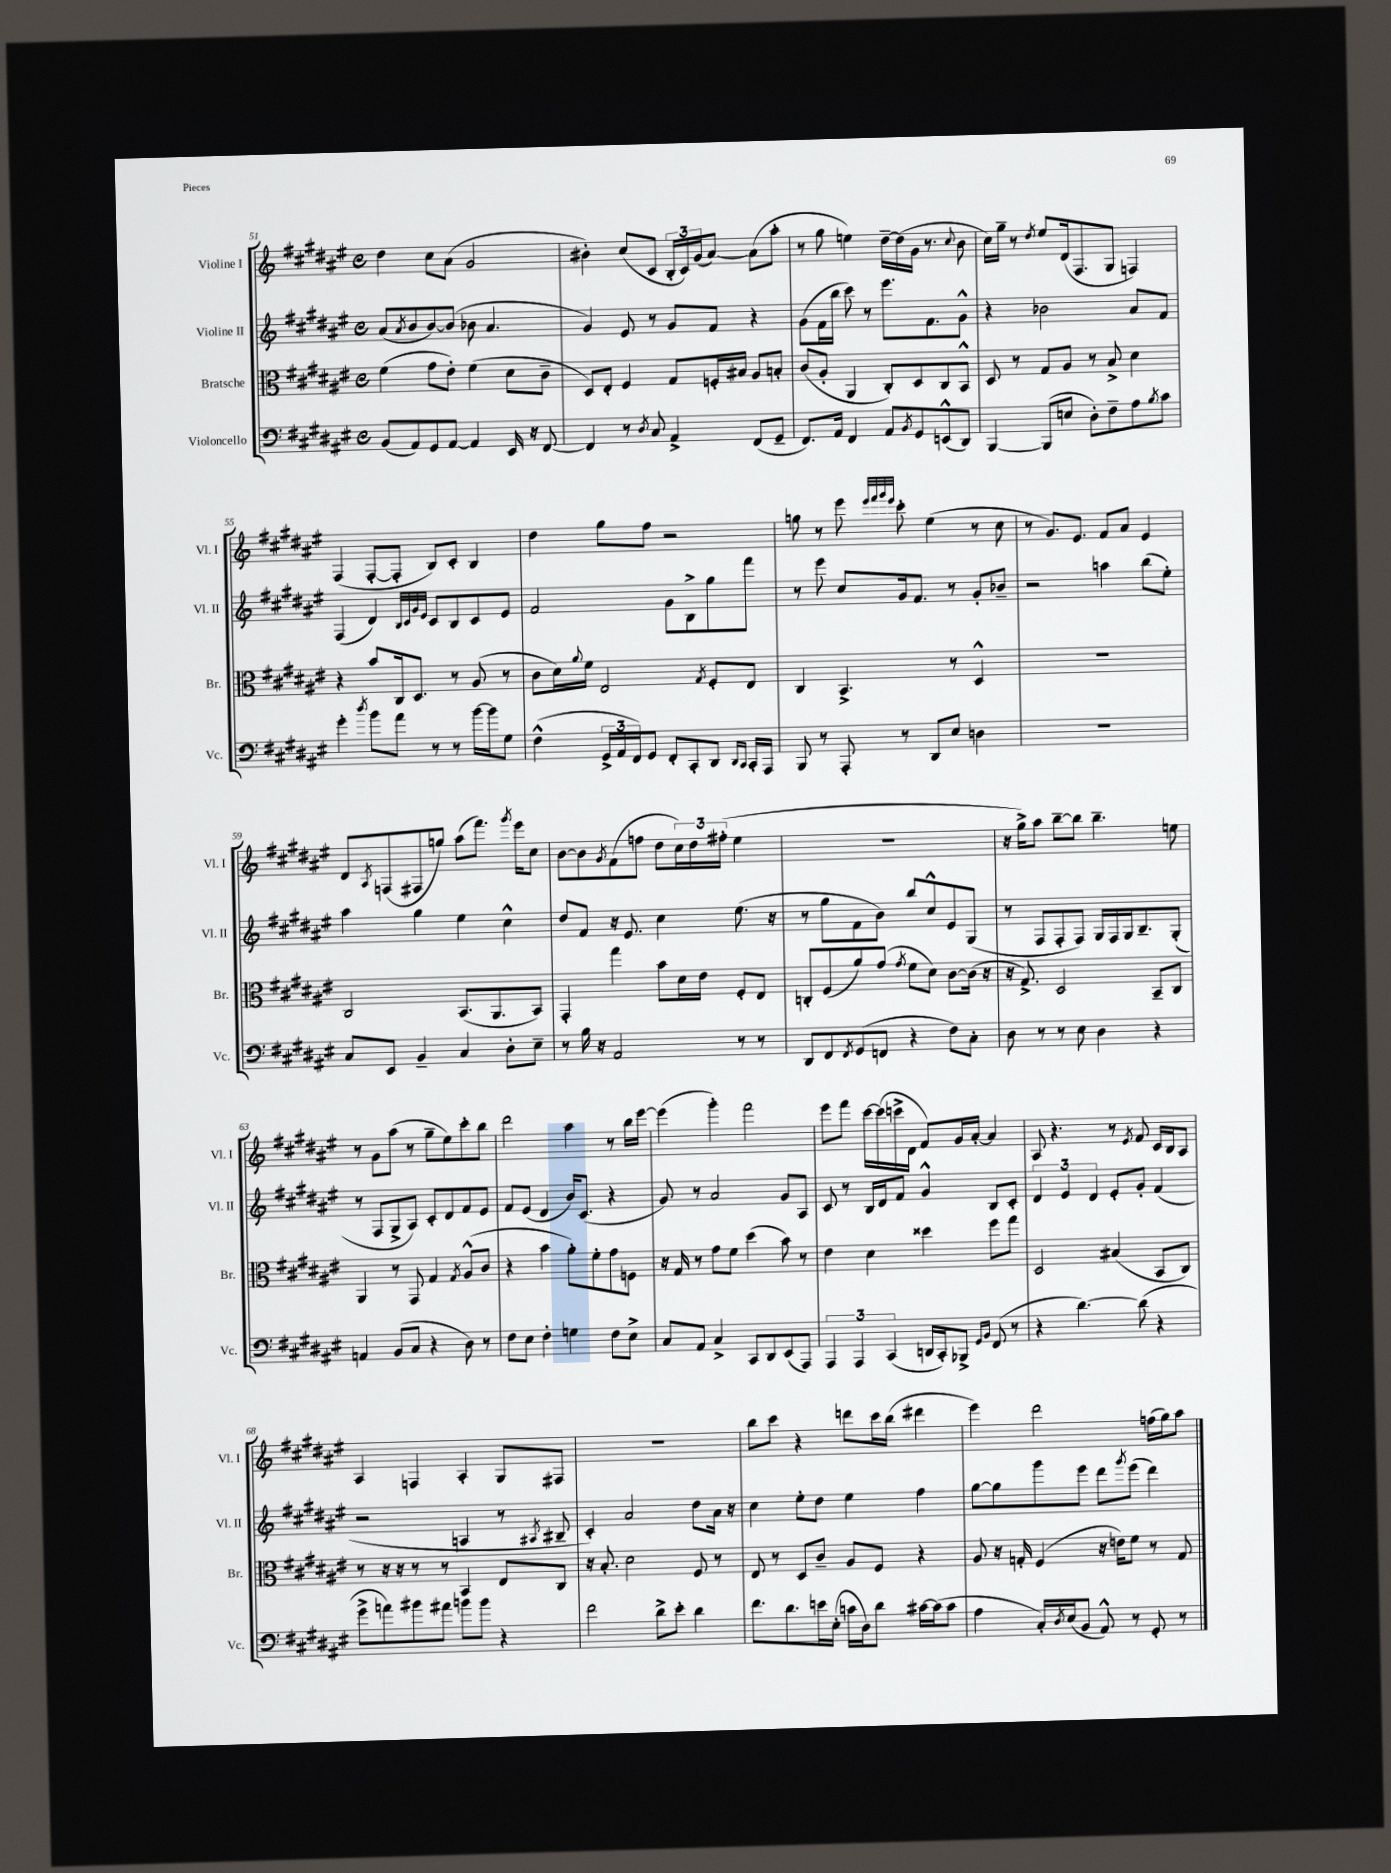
<<
\new StaffGroup <<
\new Staff = "s0" \with { instrumentName = "Violine I" shortInstrumentName = "Vl. I" } {
    \clef treble \key fis \major \defaultTimeSignature \time 4/4
    dis''4 cis''8 ais'8( gis'2 |
    bis'4-.) cis''8( cis'8 \tuplet 3/2 { b16-. cis'16) gis'16( } ais'8~) ais'8( ais''8-. |
    r8 gis''8 e''4) dis''16~-- dis''16( gis'16 r8. \appoggiatura { cis''8 } b'8 |
    cis''16) gis''16-- r8 \acciaccatura { dis''8 } eis''8 dis'16( fis8. gis8 f4) |
    fis4( fis8~-. fis8-. b8) cis'8-. b4 |
    dis''4 gis''8 fis''8 r2 |
    g''8 r8 eis'''8 \grace { eis'''32 fis'''32 gis'''32 eis'''32 } cis'''8-. eis''4( r8 cis''8 |
    r8 gis'8.) eis'8. fis'8 ais'8 eis'4 |
    dis'8 \acciaccatura { ais8 } f8( fis8 g''8) ais''8( fis'''8.) \acciaccatura { gis'''8 } eis'''16 cis''8 |
    b'8~ b'8 \acciaccatura { gis'8 } fis'8( f''8 dis''8 \tuplet 3/2 { cis''16) dis''16 fis''16-.( } eis''4 |
    R1 |
    r16 gis''16->) ais''8 b''8~-- b''8 b''4.-- e''8 |
    r8 gis'8 ais''8( r8 gis''8-- eis''8) cis'''8-. b''8 |
    dis'''2 ais''4 r8 b''16 eis'''16~ |
    eis'''4( gis'''4-.) fis'''2 |
    eis'''8 fis'''8 cis'''16~ cis'''16( c'''16-> dis'16 fis'8) gis'16 ais'16~-. ais'4 |
    ais8 r4. r8 \acciaccatura { eis'8 } fis'8 cis'16 b16 ais8 |
    ais4 f4 ais4-. gis8 fis8 |
    R1 |
    b''8 cis'''8 r4 d'''8 cis'''16 b''16( dis'''4 |
    eis'''4) dis'''2 f''16( gis''16) ais''8 \bar "|." |
}
\new Staff = "s1" \with { instrumentName = "Violine II" shortInstrumentName = "Vl. II" } {
    \clef treble \key fis \major \defaultTimeSignature \time 4/4
    ais'8( \acciaccatura { ais'8 } b'8 b'8~) b'8( bes'8 ais'4. |
    gis'4) eis'8 r8 gis'8 fis'8 r4 |
    gis'8( fis'16 b''16 cis'''8) r8 eis'''8. fis'8. gis'8-^ |
    r4 bes'2 ais'8 fis'8 |
    fis4( dis'4) \grace { b32 cis'32 gis'32 eis'32 } cis'8 b8 cis'8 eis'8 |
    fis'2 gis'8 b8-> gis''8 fis'''8 |
    r8 eis'''8 cis''8 gis'16 fis'8. r8 gis'8-. bes'8-- |
    r2 a''4 b''8( eis''8-.) |
    ais''4 gis''4 eis''4 cis''4-^ |
    dis''8 fis'8 r16 eis'8. cis''4 eis''8.( r16 |
    r8 gis''8 fis'8 b'8) b''8 cis''8-^ eis'8 gis8( |
    r8 fis8 fis8-. fis8) gis16 fis16 gis16 b8.-- gis8-.( |
    r8 fis8 gis8-> ais8) cis'8-. dis'8 fis'8 eis'8 |
    fis'8 eis'8( dis'4 b'16) cis'8.( r4 |
    gis'8) r8 ais'2 gis'8 ais8 |
    cis'8 r8 b16 dis'16 fis'8 gis'4-^ b8 cis'8-. |
    \tuplet 3/2 { dis'4 eis'4 dis'4 } eis'8-. gis'8-. fis'4( |
    r2 a4 r8 \acciaccatura { ais8 } bis8-- |
    cis'4-.) ais'2 dis''8 ais'16 r16 |
    cis''4 eis''8-. dis''8 eis''4 fis''4 |
    gis''8~ gis''8 gis'''8 eis'''8 dis'''8 \acciaccatura { gis'''8 } eis'''8( dis'''4) \bar "|." |
}
\new Staff = "s2" \with { instrumentName = "Bratsche" shortInstrumentName = "Br." } {
    \clef alto \key fis \major \defaultTimeSignature \time 4/4
    fis'4( gis'8 eis'8-.) fis'4( dis'8 cis'8-- |
    dis8) eis8-. fis4 gis8 f16-. bis16 ais8 b8-. |
    cis'8( ais8-. ais,4 cis8-.) dis8 cis8 b,8-^ |
    dis8 r8 gis8 ais8 r8 b8-> dis'4 |
    r4 b'8 cis16 dis8. r8 ais8( r8 |
    cis'8 dis'16) \appoggiatura { ais'8 } fis'16 eis2 \acciaccatura { gis8 } fis8-. eis8 |
    cis4 b,4.-> r8 dis4-^ |
    R1 |
    cis2 b,8.( ais,8. b,8) |
    gis,4-. gis''4 b'8 dis'16 eis'16 fis8-. eis8 |
    c8-. fis8( ais'8) gis'8( \acciaccatura { gis'8 } fis'8 dis'8) cis'8~ cis'16( r16 |
    r16 gis8.->) dis2 b,8-- cis8 |
    ais,4 r8 gis,8 gis4 \acciaccatura { gis8 } ais8-^( cis'8 |
    r4 b'4 ais'8-.) fis'8-. gis'8 f8 |
    r16 gis16 r8 gis'8 fis'8 dis''4( b'8) r8 |
    eis'4 dis'4 disis''4 fis''8 gis''8 |
    dis2 bis4( b,8 cis8) |
    r8 r16 r16 r8 r8 b,4 eis8 cis8 |
    r16 b8.-. dis'2 fis8 r8 |
    eis8 r8 dis8 cis'8-- ais8 fis8 r4 |
    ais8 r16 g16-. fis4( r16 e'16) fis'8 r8 g8 \bar "|." |
}
\new Staff = "s3" \with { instrumentName = "Violoncello" shortInstrumentName = "Vc." } {
    \clef bass \key fis \major \defaultTimeSignature \time 4/4
    b,8( ais,8) gis,8 ais,8~ ais,4 eis,16 r16 fis,8~ |
    fis,4 r8 \acciaccatura { dis8 } cis8 ais,4-> fis,8( gis,8-- |
    fis,8.) ais,16 fis,4 ais,8 \acciaccatura { b,8 } gis,8 e,8-^( dis,8) |
    b,,4~ b,,8( e8 dis8-.) fis8-- ais8 \acciaccatura { b8 } cis'8 |
    gis'4-. \acciaccatura { dis''8 } b'8 ais'8 r8 r8 b'16~ b'16 gis8 |
    fis4-^( \tuplet 3/2 { gis,16-> ais,16 fis,16) } gis,8 fis,8-. cis,8-. dis,8 \grace { dis,16 cis,16 } cis,16-. ais,,16 |
    b,,8 r8 ais,,8-. r8 dis,8 eis8 d4 |
    R1 |
    cis8 eis,8 b,4-- cis4 dis8-. eis8-- |
    r8 b16 r16 ais,2 r8 r8 |
    dis,8 fis,8 \acciaccatura { fis,8 } gis,8( f,8 r4 fis8) cis8-. |
    dis8 r8 r8 eis8 dis4 r4 |
    a,4 b,8( cis8 r4 dis8) r8 |
    fis8 eis8 fis4-. g4 fis8 eis8-> |
    cis8 ais,8 cis4-> cis,8 dis,8 eis,8( ais,,8) |
    \tuplet 3/2 { ais,,4 ais,,4 cis,4( } d,16 cis,16-.) bes,,8-> \grace { gis,16 b,16 } fis,8( r8 |
    r4 dis'4.~) dis'8( r4 |
    gis'8-> a'8) bis'8 ais'8 b'8 b'8 r4 |
    fis'2 dis'8-> eis'8-. dis'4 |
    fis'8. dis'8. e'16 eis16-.( c'16 dis16) dis'8 cis'16~ cis'16( cis'8 |
    ais4 cis16-.) \acciaccatura { dis8 } eis16( b,8 ais,8-^) r8 gis,8-. r8 \bar "|." |
}
>>
>>
\layout { \context { \Score currentBarNumber = #51 } }
